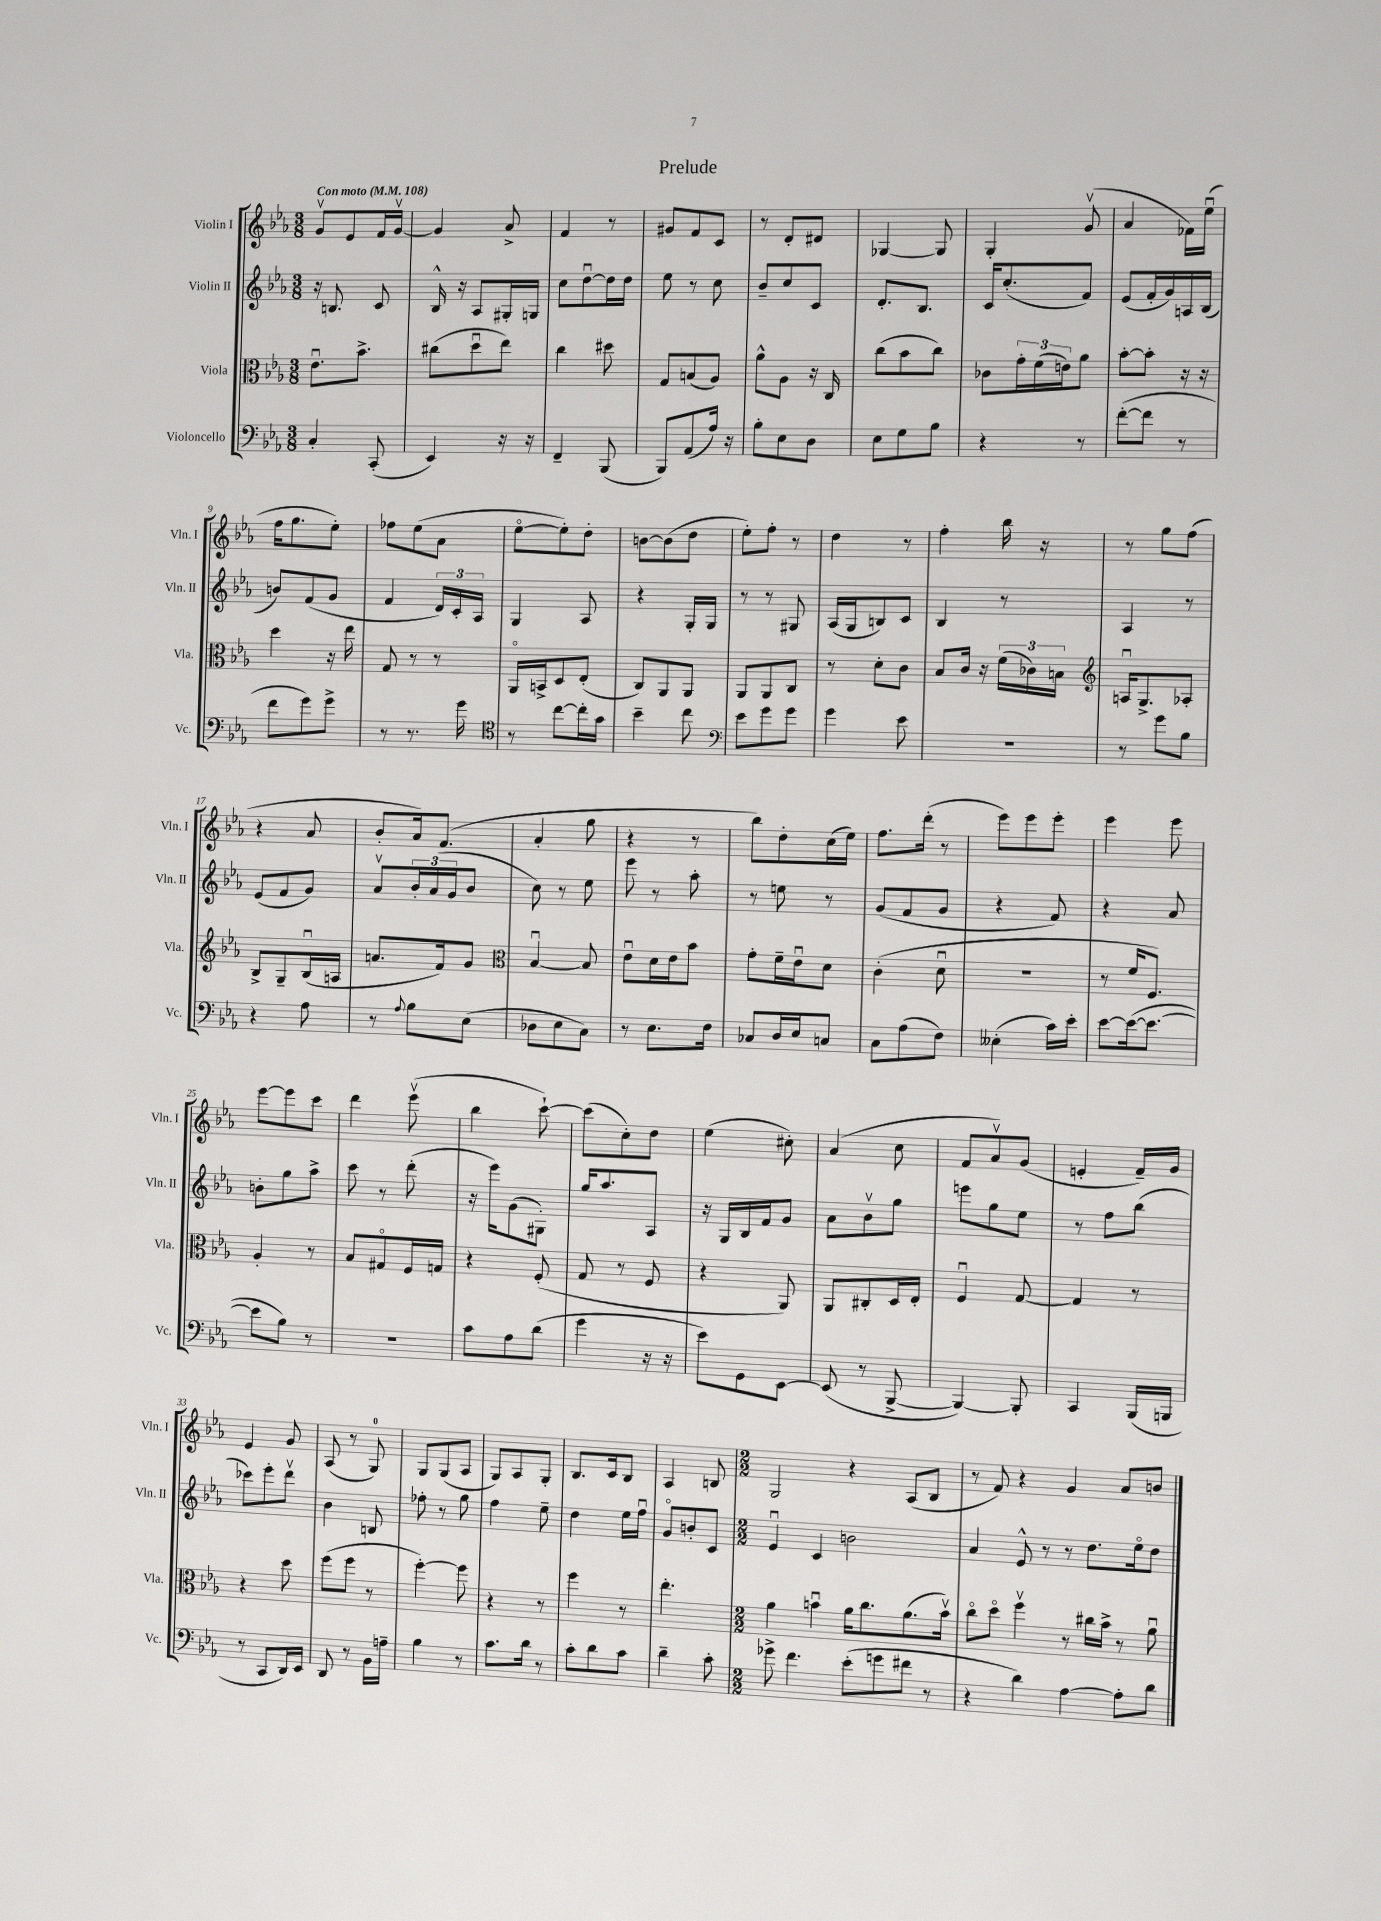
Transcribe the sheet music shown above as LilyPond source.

\header { title = "Prelude" }
<<
\new StaffGroup <<
\new Staff = "s0" \with { instrumentName = "Violin I" shortInstrumentName = "Vln. I" } {
    \clef treble \key ees \major \numericTimeSignature \time 3/8 \tempo "Con moto" 4 = 108
    g'8\upbow ees'8 f'16 g'16~\upbow |
    g'4 aes'8-> |
    f'4 r8 |
    gis'8 f'8 c'8 |
    r8 d'8-. dis'8 |
    ges4~ ges8 |
    g4-. g'8\upbow( |
    aes'4 fes'16) ees''16\downbow( |
    f''16 g''8. ees''8-.) |
    fes''8 ees''8( aes'8 |
    ees''8~\flageolet ees''8-.) d''8-. |
    b'8~ b'8( d''8 |
    ees''8-.) f''8-. r8 |
    d''4 r8 |
    f''4-. bes''16 r16 |
    r8 g''8 f''8( |
    r4 aes'8 |
    bes'8-. aes'16) f'8.( |
    aes'4-. g''8 |
    r4 r8 |
    bes''8) d''8-. c''16( ees''16) |
    f''8. d'''16-.( r8 |
    ees'''8) ees'''8 ees'''8-. |
    ees'''4 ees'''8 |
    ees'''8~ ees'''8 c'''8 |
    d'''4 ees'''8\upbow( |
    bes''4 c'''8~-!) |
    c'''8( c''8-.) d''8 |
    ees''4( cis''8-.) |
    aes'4( c''8 |
    f'8 aes'8\upbow) g'8( |
    e'4-. f'16--) g'16 |
    ees'4 g'8 |
    aes8( r8 g8-0) |
    g8 g8( aes8 |
    g8) aes8 g8-. |
    bes8. c'16 bes8 |
    aes4 b8 |
    \numericTimeSignature \time 2/2 g2 r4 aes8( bes8 |
    r8 f'8) r4 g'4 aes'8 b'8 \bar "|." |
}
\new Staff = "s1" \with { instrumentName = "Violin II" shortInstrumentName = "Vln. II" } {
    \clef treble \key ees \major \numericTimeSignature \time 3/8
    r16 b8. c'8 |
    bes16-^ r16 aes8 gis16-. g16 |
    c''8 d''8~\downbow d''16 d''16 |
    ees''8 r8 c''8 |
    bes'8-- c''8 c'8 |
    d'8.-. bes8. |
    c'16 c''8.-.( f'8) |
    ees'8( f'16-. g'16) a16 bes16( |
    b'8) f'8( g'8 |
    f'4 \tuplet 3/2 { d'16) c'16-. aes16 } |
    g4 aes8 |
    r4 g16-. g16 |
    r8 r8 gis8 |
    aes16( g16 b8) c'8 |
    bes4 r8 |
    aes4 r8 |
    ees'8( f'8 g'8) |
    aes'8\upbow \tuplet 3/2 { bes'16-. aes'16( g'16 } bes'8 |
    c''8) r8 ees''8 |
    ees'''8 r8 aes''8-. |
    r8 e''8 r8 |
    g'8( f'8 g'8 |
    r4 f'8) |
    r4 aes'8 |
    b'8-. g''8 aes''8-> |
    c'''8 r8 d'''8-.( |
    r16 ees'''16) g'8( gis8-.) |
    g''16 aes''8. aes8 |
    r16 g16 bes16 f'16 g'8 |
    aes'8 bes'8\upbow g''8 |
    e'''8 g''8 ees''8 |
    r8 f''8 bes''8( |
    ces'''8) ees'''8-. d'''8\upbow |
    bes'4 b8 |
    fes''8-. r8 g''8 |
    f''4 ees''8-- |
    d''4 ees''16 f''16\downbow |
    g'8\flageolet b'8-. c'8 |
    \numericTimeSignature \time 2/2 ees'4\downbow c'4 b'2 |
    aes'4 ees'8-^ r8 r8 d''8. ees''16\flageolet d''8 \bar "|." |
}
\new Staff = "s2" \with { instrumentName = "Viola" shortInstrumentName = "Vla." } {
    \clef alto \key ees \major \numericTimeSignature \time 3/8
    ees'8.\downbow bes'8.-> |
    cis''8( d''8\downbow ees''8) |
    c''4 dis''8 |
    g8 b8( aes8) |
    aes'8-^ aes8 r16 c16 |
    c''8( bes'8 c''8) |
    ces'8 \tuplet 3/2 { g'16-. f'16( e'16) } aes'8 |
    bes'8~-. bes'8-. r16 r16 |
    d''4 r16 ees''16 |
    g8 r8 r8 |
    aes,16\flageolet b,16-> d8 ees8-.( |
    c8) aes,8 aes,8 |
    aes,8 aes,8 c8 |
    r8 d'8-. c'8 |
    bes8 c'16 r16 \tuplet 3/2 { f'16( ces'16) b16 } |
    \clef treble a16\downbow g8.-> aes8-. |
    bes8-> g8-- bes16\downbow( a16 |
    a'8. f'16) g'8 |
    \clef alto bes4~\downbow bes8 |
    ees'8\downbow d'16 ees'16 bes'8 |
    g'8-. f'16-- ees'16\downbow d'8 |
    c'4-.( d'8\downbow |
    R4. |
    r8 f'16 f8.) |
    aes4-. r8 |
    bes8 gis8\flageolet f16 g16 |
    r4 f8-.( |
    g8 r8 f8 |
    r4 aes,8) |
    aes,8 cis8-. d16 ees16-. |
    f4\downbow g8~ |
    g4 r8 |
    r4 d''8 |
    f''8( f''8 r8 |
    f''4~-.) f''8 |
    r4 r8 |
    f''4 r8 |
    ees''4.-. |
    \numericTimeSignature \time 2/2 aes'4 b'4\downbow aes'16 c''8. aes'8.( b'16\upbow) |
    c''8\flageolet d''8\flageolet f''4\upbow r8 cis''16 bes'16-> r8 aes'8\downbow \bar "|." |
}
\new Staff = "s3" \with { instrumentName = "Violoncello" shortInstrumentName = "Vc." } {
    \clef bass \key ees \major \numericTimeSignature \time 3/8
    c4-. c,8-.( |
    ees,4) r16 r16 |
    f,4-- bes,,8( |
    bes,,8) aes,8( aes16) r16 |
    bes8-. ees8 d8 |
    ees8 g8 bes8 |
    r4 r8 |
    f'8~-.( f'8 r8 |
    f'8 g'8) g'8-> |
    r8 r8. g'16 |
    \clef tenor r8 c''8~ c''16-. g'16 |
    bes'4-- c''8 |
    \clef bass ees'8 g'8 g'8 |
    g'4 ees'8 |
    R4. |
    r8 g'8 bes8 |
    r4 aes8 |
    r8 \appoggiatura { aes8 } bes8 ees8( |
    des8 ees8 c8) |
    r8 ees8. f16 |
    ces8 d16 ees16 c8 |
    c8 aes8( f8) |
    eeses4-.( c'16) ees'16-. |
    ees'8~ ees'16~( ees'8.~ |
    ees'8 bes8) r8 |
    R4. |
    c'8 aes8 d'8( |
    g'4 r16 r16 |
    ees'8) g,8 ees,8~ |
    ees,8( r8 bes,,8~-> |
    bes,,4~) bes,,8-. |
    c,4 bes,,16( b,,16 |
    r8 c,8 d,16) ees,16 |
    d,8 r8 bes,16 a16-- |
    bes4 r8 |
    c'8. d'16 r8 |
    c'8-. d'8 c'8 |
    d'4-- c'8-. |
    \numericTimeSignature \time 2/2 ges'8-> f'4. ees'8-.( g'8 fis'8 r8 |
    r4 d'4) aes4~ aes8-. d'8 \bar "|." |
}
>>
>>
